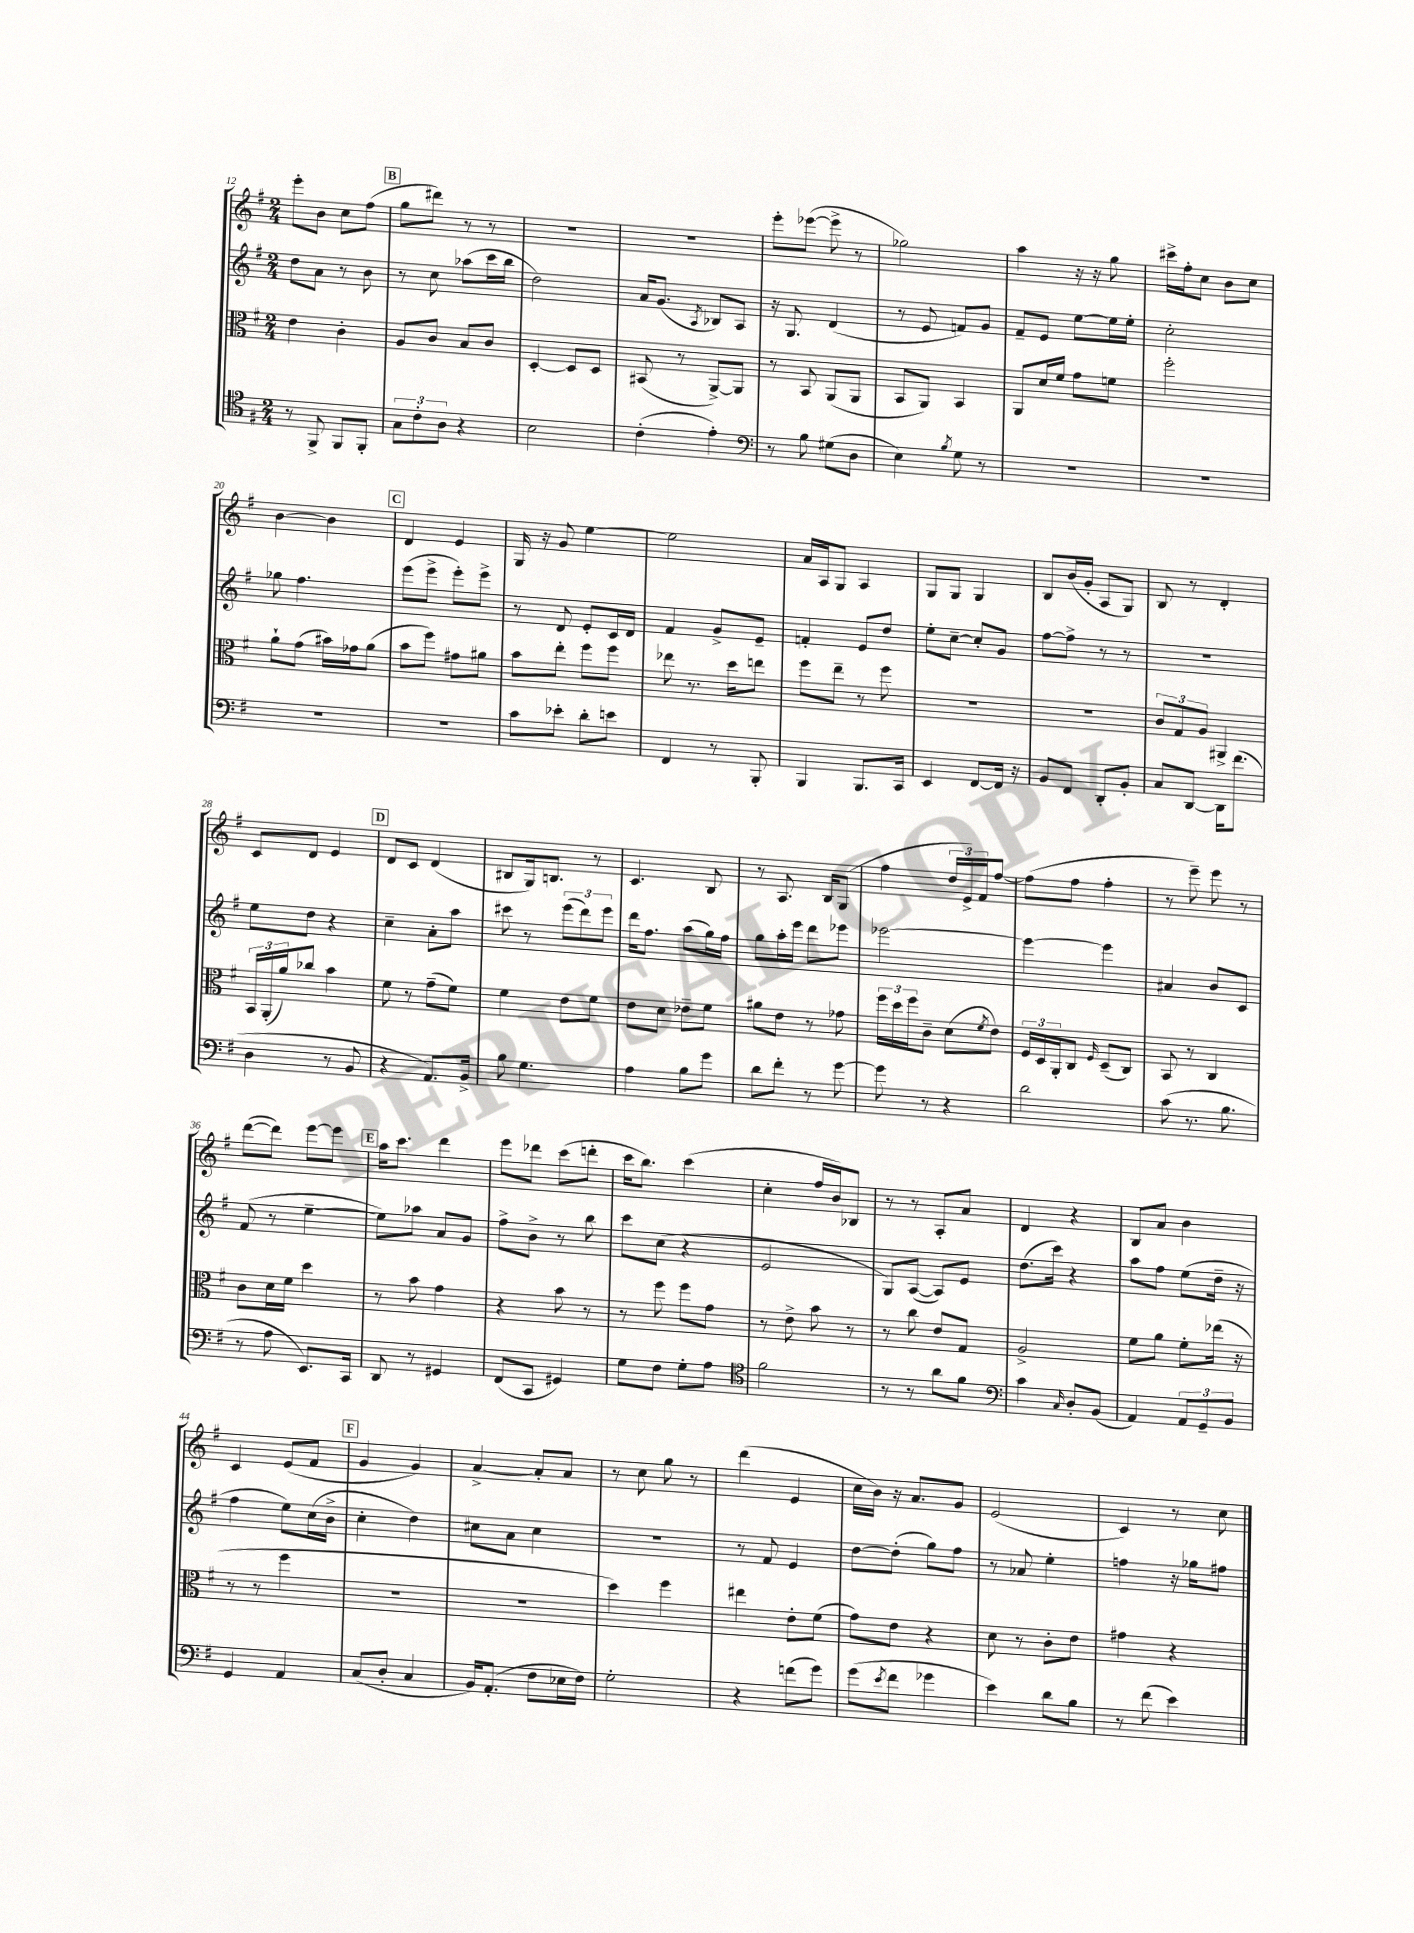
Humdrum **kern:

**kern	**kern	**kern	**kern
*part4	*part3	*part2	*part1
*staff4	*staff3	*staff2	*staff1
*clefC4	*clefC3	*clefG2	*clefG2
*k[f#]	*k[f#]	*k[f#]	*k[f#]
*M2/4	*M2/4	*M2/4	*M2/4
=12	=12	=12	=12
8r	4e\	8dd\L	8eee'\L
8FF#^/	.	8a\J	8b\J
8FF#/L	4c'\	8r	8cc\L
8FF#'/J	.	8b\	(8ff#\J
!!LO:REH:place=s1:t=B
=13	=13	=13	=13
12G\L	8A/L	8r	8gg\L
12c'\	.	.	.
.	8c/J	8cc\	8ddd#X\J)
12A\J	.	.	.
4r	8B/L	(8aa-X\L	8r
.	8c/J	16ccc\L	8r
.	.	16bb\JJ	.
=14	=14	=14	=14
2B\	[4D'/	2dd\)	2r
.	8D/L]	.	.
.	8D/J	.	.
=15	=15	=15	=15
(4c'\	(8BB#X/	16a/KL	2r
.	.	(8.g/J	.
.	8r	.	.
.	.	8qA/	.
4e'\)	[8AA^/L)	8B-X/L)	.
.	8AA/J]	8A/J	.
=16	=16	=16	=16
*clefF4	*	*	*
8r	8r	16r	8eee'\L
.	.	8.G/	.
8B\	8BB/	.	([8eee-X\J
(8G#X\L	(8AA/L	(4d/	8eee-^\]
8D\J	8AA/J	.	8r
=17	=17	=17	=17
4E\)	8BB/L	8r	2gg-X\)
.	8AA/J)	8e/	.
8qB/	.	.	.
8G\	4BB/	8fn/L)	.
8r	.	8g/J	.
=18	=18	=18	=18
2r	8AA/L	8f#~/L	4aa\
.	16d/L	8e/J	.
.	16f#/JJ	.	.
.	8g\L	[8ee\L	16r
.	.	.	16r
.	8fn\J	16ee\L]	8gg\
.	.	16ee'\JJ	.
=19	=19	=19	=19
2r	2ff#'\	2cc'\	16ccc#X^\LL
.	.	.	16ff#'\J
.	.	.	8cc\J
.	.	.	8b\L
.	.	.	8cc\J
!!LO:LB:g=z
=20	=20	=20	=20
2r	8a`\L	8gg-X\	[4b\
.	(8g\J	4.ff#\	.
.	16b#X\LL)	.	4b\]
.	16g-X\J	.	.
.	(8a\J	.	.
!!LO:REH:place=s1:t=C
=21	=21	=21	=21
2r	8b\L	(8eee\L	4d/
.	8ff#\J)	8eee^\J	.
.	8g#X\L	8eee'\L)	4e/
.	8a#X\J	8eee^\J	.
=22	=22	=22	=22
8c\L	8b\L	8r	16G/
.	.	.	16r
8e-X'\J	8ee'\J	8d/	8g/
8d'\L	8ff#\L	8e'/L	[4ee\
8en\J	8ff#\J	16c/L	.
.	.	16d/JJ	.
=23	=23	=23	=23
4FF#/	8ee-X\	4f#/	2ee\]
.	8.r	.	.
8r	.	8g^/L	.
.	16dd\KL	.	.
8BBB'/	8een\J	8e~/J	.
=24	=24	=24	=24
4BBB/	8ff#\L	4fn'/	16a/LL
.	.	.	16A/J
.	8ee~\J	.	8G/J
8.BBB/L	8r	8e/L	4A/
.	8ff#\	8dd/J	.
16CC/Jk	.	.	.
=25	=25	=25	=25
4EE/	2r	8ee'\L	8G/L
.	.	[8cc~\J	8G/J
[8FF#/L	.	8cc'/L]	4G/
16FF#/Jk]	.	8g/J	.
16r	.	.	.
=26	=26	=26	=26
8BB/L	2r	[8ff#\L	8B/L
8FF#/J	.	8ff#^\J]	(16b/L
.	.	.	16g'/JJ
8DD'/L	.	8r	8A/L
8BB'/J	.	8r	8G/J)
=27	=27	=27	=27
8C/L	12c/L	2r	8B/
.	12G/	.	.
[8DD/J	.	.	8r
.	12A/J	.	.
16DD\KL]	4AA#X^/	.	4d'/
(8.f#\J	.	.	.
!!LO:LB:g=z
=28	=28	=28	=28
4D\	24BB/LL	8ee\L	8c/L
.	(24AA'/	.	.
.	24a/J)	.	.
.	8cc-X/J	8dd\J	8d/J
8r	4b\	4r	4e/
8BB/	.	.	.
!!LO:REH:place=s1:t=D
=29	=29	=29	=29
4r	8f#\	4cc~\	8d/L
.	8r	.	8c/J
8.AA/L)	(8g~\L	8a'\L	(4d/
.	8f#\J)	8aa\J	.
16BB^/Jk	.	.	.
=30	=30	=30	=30
8B\	4f#\	8ccc#X\	8B#X/L
4.G\	.	8r	16G/k)
.	.	.	8.Bn/J
.	8e\L	(12eee\L	.
.	.	12ddd\)	.
.	8f#\J	.	8r
.	.	12eee\J	.
=31	=31	=31	=31
4A\	8e\L	16ddd\KL	4.c/
.	.	8.ff#\J	.
.	8d\J	.	.
8B\L	8e-X~\L	(8aa\L	.
8g\J	8f#\J	16gg\L)	8B/
.	.	16ff#\JJ	.
=32	=32	=32	=32
8d\L	8a#X\L	8gg\L	8r
8f#'\J	8e\J	16aa'\L	8.A/
.	.	16eee\JJ	.
8r	8r	8ddd\L	.
.	.	.	16B/KL
[8g\	8g-X\	8eee-X\J	(8G/J
=33	=33	=33	=33
8g\]	24ff#\LL	[2eee-X\	4ff#\
.	24dd\	.	.
.	24ff#\J	.	.
8r	8c~\J	.	.
4r	(8d\L	.	24dd/LL
.	.	.	24e^/)
.	.	.	24f#/J
.	8qf#/	.	.
.	8e\J)	.	[8ff#/J
=34	=34	=34	=34
2d\	24F#/LL	4eee-\_	(8ff#\L]
.	24D/	.	.
.	24AA'/J	.	.
.	8C/J	.	8ff#\J
.	16qqF#/	.	.
.	(8D~/L	4eee-\]	4ff#'\
.	8C/J)	.	.
=35	=35	=35	=35
(8c\	8BB/	4a#X/	8r
8.r	8r	.	8eee~\)
.	4C/	8b/L	8eee\
8.B\	.	.	.
.	.	8c/J	8r
!!LO:LB:g=z
=36	=36	=36	=36
8r	8c\L	(8f#/	([8ddd\L
8A\	16d\L	8r	8ddd\J])
.	16f#\JJ	.	.
8.EE/L)	4dd\	[4ee~\	[8eee\L
.	.	.	8eee\J]
16CC/Jk	.	.	.
!!LO:REH:place=s1:t=E
=37	=37	=37	=37
8DD/	8r	8ee\L])	16aa\KL
.	.	.	8.ccc\J
8r	8b\	8aa-X\J	.
4GG#X/	4g\	8a/L	4ddd\
.	.	8g/J	.
=38	=38	=38	=38
(8FF#/L	4r	8ff#^\L	8eee\L
8CC/J	.	8b^\J	8ddd-X\J
4GG#X/)	8b\	8r	(8ccc\L
.	8r	8bb\	8dddn'\J
=39	=39	=39	=39
8G\L	8r	8ccc\L	16ccc\KL
.	.	.	8.bb\J)
8F#\J	8ff#\	(8cc\J	.
8G'\L	8ff#\L	4r	(4ccc\
8A\J	8g\J	.	.
=40	=40	=40	=40
*clefC4	*	*	*
2f#\	8r	2e/	4cc'\
.	8e^\	.	.
.	8b\	.	16ff#/LL
.	.	.	16b/J)
.	8r	.	8B-X/J
=41	=41	=41	=41
8r	8r	8G/L)	8r
8r	8cc\	([8A/J	8r
8a\L	8e/L	8A/L])	8A'/L
8f#\J	8G/J	8e/J	8a/J
=42	=42	=42	=42
*clefF4	*	*	*
4c\	2A^/	(8.dd\L	4d/
.	.	16ccc\Jk)	.
16qqC/	.	.	.
8D'/L	.	4r	4r
(8BB/J	.	.	.
=43	=43	=43	=43
4AA/)	8f#\L	8aa\L	8B/L
.	8a\J	8ff#\J	8a/J
12AA/L	8f#'\L	(8ee\L	4b\
12GG~/	.	.	.
.	(16ee-X\Jk	16dd~\Jk	.
12BB/J	.	.	.
.	16r	16r	.
!!LO:LB:g=z
=44	=44	=44	=44
4GG/	8r	4ff#\	4c/
.	8r	.	.
4AA/	4ff#\	8ee\L)	(8e/L
.	.	(16cc\L	8f#/J
.	.	16b^\JJ	.
!!LO:REH:place=s1:t=F
=45	=45	=45	=45
(8C/L	2r	4cc'\	4g/
8D'/J	.	.	.
4C/	.	4dd\)	4g/)
=46	=46	=46	=46
16BB/KL)	2r	8cc#X\L	[4a^/
(8.AA'/J	.	.	.
.	.	8a\J	.
8F#\L	.	4cc#\	8a'/L]
16E-X\L	.	.	8a/J
16F#\JJ)	.	.	.
=47	=47	=47	=47
2G'\	4dd\)	2r	8r
.	.	.	8cc\
.	4ff#\	.	8gg\
.	.	.	8r
=48	=48	=48	=48
4r	4ee#X\	8r	(4ddd\
.	.	8f#/	.
(8fn\L	8e'\L	4e/	4e/
8g\J)	(8f#\J	.	.
=49	=49	=49	=49
(8g\L	8g\L)	[8dd\L	16cc\LL
.	.	.	16b\JJ)
8qe/	.	.	.
8f#\J	8e\J	(8dd'\J]	16r
.	.	.	8.a/L
4g-X\	4r	8gg\L)	.
.	.	8ff#\J	8g/J
=50	=50	=50	=50
4e\)	8d\	8r	(2e/
.	8r	8a-X/	.
8d\L	8c'\L	4ee'\	.
8B\J	8e\J	.	.
=51	=51	=51	=51
8r	4g#X\	4ffn\	4c/)
(8f#\	.	.	.
4e\)	4r	16r	8r
.	.	16gg-X\KL	.
.	.	8ff#X\J	8cc\
==	==	==	==
*-	*-	*-	*-
